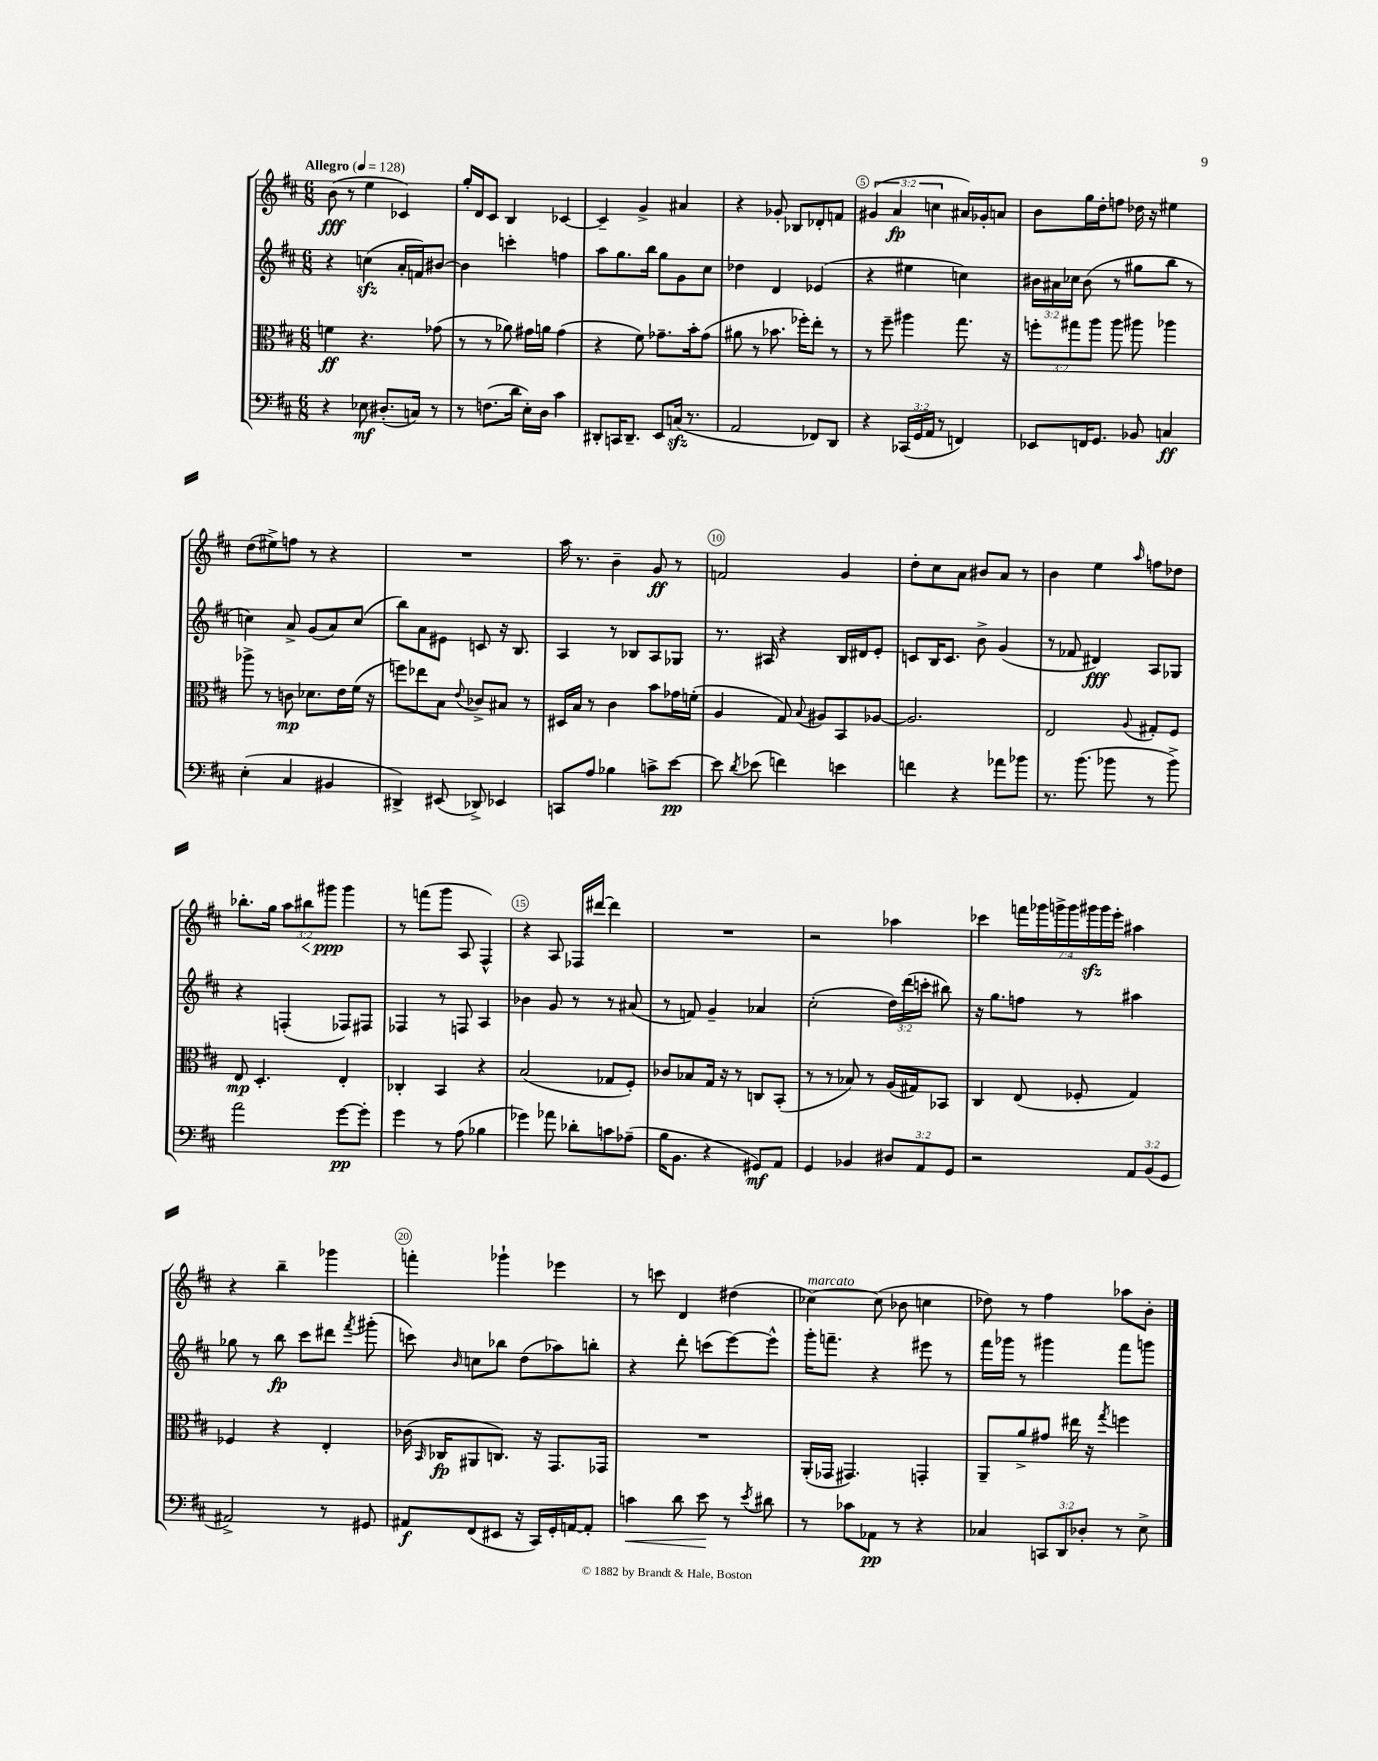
<<
\new StaffGroup <<
\new Staff = "s0" {
    \clef treble \key d \major \numericTimeSignature \time 6/8 \override Staff.TupletNumber.text = #tuplet-number::calc-fraction-text \tempo "Allegro" 4 = 128
    \autoBeamOff b'8\fff( r8 e''4 ces'4) |
    g''16[-. d'16 cis'8] b4 ces'4~ |
    ces'4-- g'4-> ais'4 |
    r4 ges'8-. bes8[ des'8-. f'8] |
    \tuplet 3/2 { gis'4( a'4\fp c''4 } ais'16[) ges'16-. a'8] |
    b'8[ g''16 d''16-. f''8] des''16 r16 eis''4 |
    d''8[( eis''8->) f''8] r8 r4 |
    R2. |
    a''16 r8. b'4-- g'8\ff r8 |
    f'2 g'4 |
    d''8[-. cis''8 a'8] bis'8[ a'8] r8 |
    b'4 e''4 \grace { a''16 } f''8[ des''8] |
    bes''8.[-. g''16] \tuplet 3/2 { a''8[ bis''8\< gis'''8]\ppp\! } gis'''4 |
    r8 f'''8[( g'''8] a8 fis4-^) |
    r4 a8 fes16[ dis'''16]~ dis'''4 |
    R2. |
    r2 aes''4 |
    ces'''4 \tuplet 7/4 { f'''16[ ges'''16 g'''16-> g'''16 gis'''16\sfz gis'''16 e'''16]-. } ais''4 |
    r4 b''4-- ges'''4 |
    f'''4-. ges'''4-! ees'''4 |
    r8 c'''8 d'4 dis''4( |
    ces''4~^\markup { \italic "marcato" }) ces''8( bes'8 c''4 |
    des''8) r8 fis''4 aes''8[ b'8]-. \bar "|." |
}
\new Staff = "s1" {
    \clef treble \key d \major \numericTimeSignature \time 6/8 \override Staff.TupletNumber.text = #tuplet-number::calc-fraction-text
    \autoBeamOff r4 c''4\sfz( a'16[-. f'16) bis'8]~ |
    bis'4 c'''4-. f''4 |
    a''8[ g''8. b''16] g''8[ g'8 cis''8] |
    des''4 d'4 ees'4( |
    r4 eis''4 c''4) |
    \tuplet 3/2 { bis'16[ ais'16 ces''16] } bis'8( r8 gis''8[ b''8] r8 |
    c''4) a'8-> g'8[( a'8) c''8]( |
    b''8[) a'8 eis'8] c'8 r16 b8. |
    a4 r8 bes8[ a8 ges8] |
    r8. ais16 r4 b16[ dis'16 e'8]-. |
    c'8[ b16 c'8.] b'8-> g'4( |
    r8 fes'8 dis'4\fff) a8[ ges8] |
    r4 f4-.( fes8[) fis8] |
    fes4 r8 f8 a4 |
    bes'4 g'8 r8 r8 ais'8( |
    r8 f'8) g'4-- aes'4 |
    cis''2-.( \tuplet 3/2 { d''16[) d'''16( c'''16]-. } bis''8) |
    r16 g''8.[ f''8] r8 ais''4 |
    ges''8 r8 b''8\fp cis'''8[ dis'''8] \acciaccatura { fis'''8 } gis'''8-.( |
    c'''8) \grace { b'16 } c''8[ bes''8] d''8[( aes''8) b''8]-. |
    r4 d'''8-. c'''8[( e'''8~) e'''8]-^ |
    g'''16[-. f'''8.]-- r4 eis'''8 r8 |
    fis'''16[ ges'''16] r8 gis'''4 fis'''8[ g'''8] \bar "|." |
}
\new Staff = "s2" {
    \clef alto \key d \major \numericTimeSignature \time 6/8 \override Staff.TupletNumber.text = #tuplet-number::calc-fraction-text
    \autoBeamOff f'4\ff r4. ges'8( |
    r8 r8 aes'8) gis'16[ a'16] gis'4( |
    r4 fis'8) ges'8.[-- b'16-. ges'8]( |
    ais'8 r8 bes'8. fes''16[-.) e''8]-. r8 |
    r8 fis''8-- ais''4 g''8. r16 |
    \tuplet 3/2 { f''8[-. gis''8 a''8] } a''8 ais''8 aes''4 |
    aes''8-> r8 c'8\mp des'8.[ e'16 fis'16]( r16 |
    f''8[) ees''8 b8] \appoggiatura { e'8 } ces'8[-> bis8] r8 |
    dis16[ b16] r8 cis'4 b'8[ ges'16 f'16]-.( |
    a4 g8) \appoggiatura { b8 } ais8[ b,8 aes8]~ |
    aes2. |
    e2 \appoggiatura { a8 } gis8[-. fis8] |
    e8\mp d4.-. e4-. |
    ces4-. b,4 r4 |
    b2( ges8[ fis8]-.) |
    ces'8[ bes8 g16] r16 r8 c8[ b,8]-.( |
    r8 r8 bes8) r8 a16[( gis16) bes,8] |
    cis4 e8( fes8-. g4) |
    fes4 r4 e4-. |
    ces'16( \grace { b,16 } ces16[\fp ais,8 c8.]) r16 g,8.[ ges,16] |
    R2. |
    a,16[-.( ges,16] gis,4.) g,4-. |
    a,8[-- a'8-> gis'8] eis''16 r16 \acciaccatura { g''8 } f''4 \bar "|." |
}
\new Staff = "s3" {
    \clef bass \key d \major \numericTimeSignature \time 6/8 \override Staff.TupletNumber.text = #tuplet-number::calc-fraction-text
    \autoBeamOff r4 ees8\mf dis8.[-.( c16]) r8 |
    r8 f8.[( d'16] e16[-.) d16] cis'4 |
    dis,8[-. c,16 dis,8.]-- e,8[ c16]\sfz( r8. |
    a,2 fes,8[) d,8] |
    r4 \tuplet 3/2 { ces,16[( g,16 a,16] } r8 f,4) |
    ees,8[ f,16 g,8.] bes,8 c4\ff |
    e4-.( cis4 bis,4 |
    dis,4->) eis,8( des,8->) ees,4 |
    c,8[ a8] bes4 c'8[-> e'8]~\pp |
    e'8 \acciaccatura { d'8 } ees'8( f'4) e'4 |
    f'4 r4 aes'8[ bes'8] |
    r8. b'8.( bes'8 r8 bes'8->) |
    a'2 g'8[~\pp g'8]-. |
    g'4 r8 a8( bes4 |
    ges'4) aes'8 des'8[-. c'8 aes8]--( |
    b16[ b,8.] r4 gis,8[\mf) a,8] |
    g,4 bes,4 \tuplet 3/2 { dis8[ a,8 g,8] } |
    r2 \tuplet 3/2 { a,8[ b,8( g,8] } |
    ais,2->) r8 gis,8 |
    ais,8[\f fis,8( eis,8] r16 cis,16[) g,16-. a,16~ a,8]-. |
    c'4\< d'8 e'8\! r8 \acciaccatura { e'8 } dis'8 |
    r8 ces'8[ aes,8]\pp r8 r4 |
    ces4 \tuplet 3/2 { c,8[ d,8 des8]-. } r8 e8-> \bar "|." |
}
>>
>>
\layout { \context { \Score \override BarNumber.break-visibility = ##(#f #t #t) barNumberVisibility = #(every-nth-bar-number-visible 5) \override BarNumber.stencil = #(make-stencil-circler 0.1 0.3 ly:text-interface::print) } }
